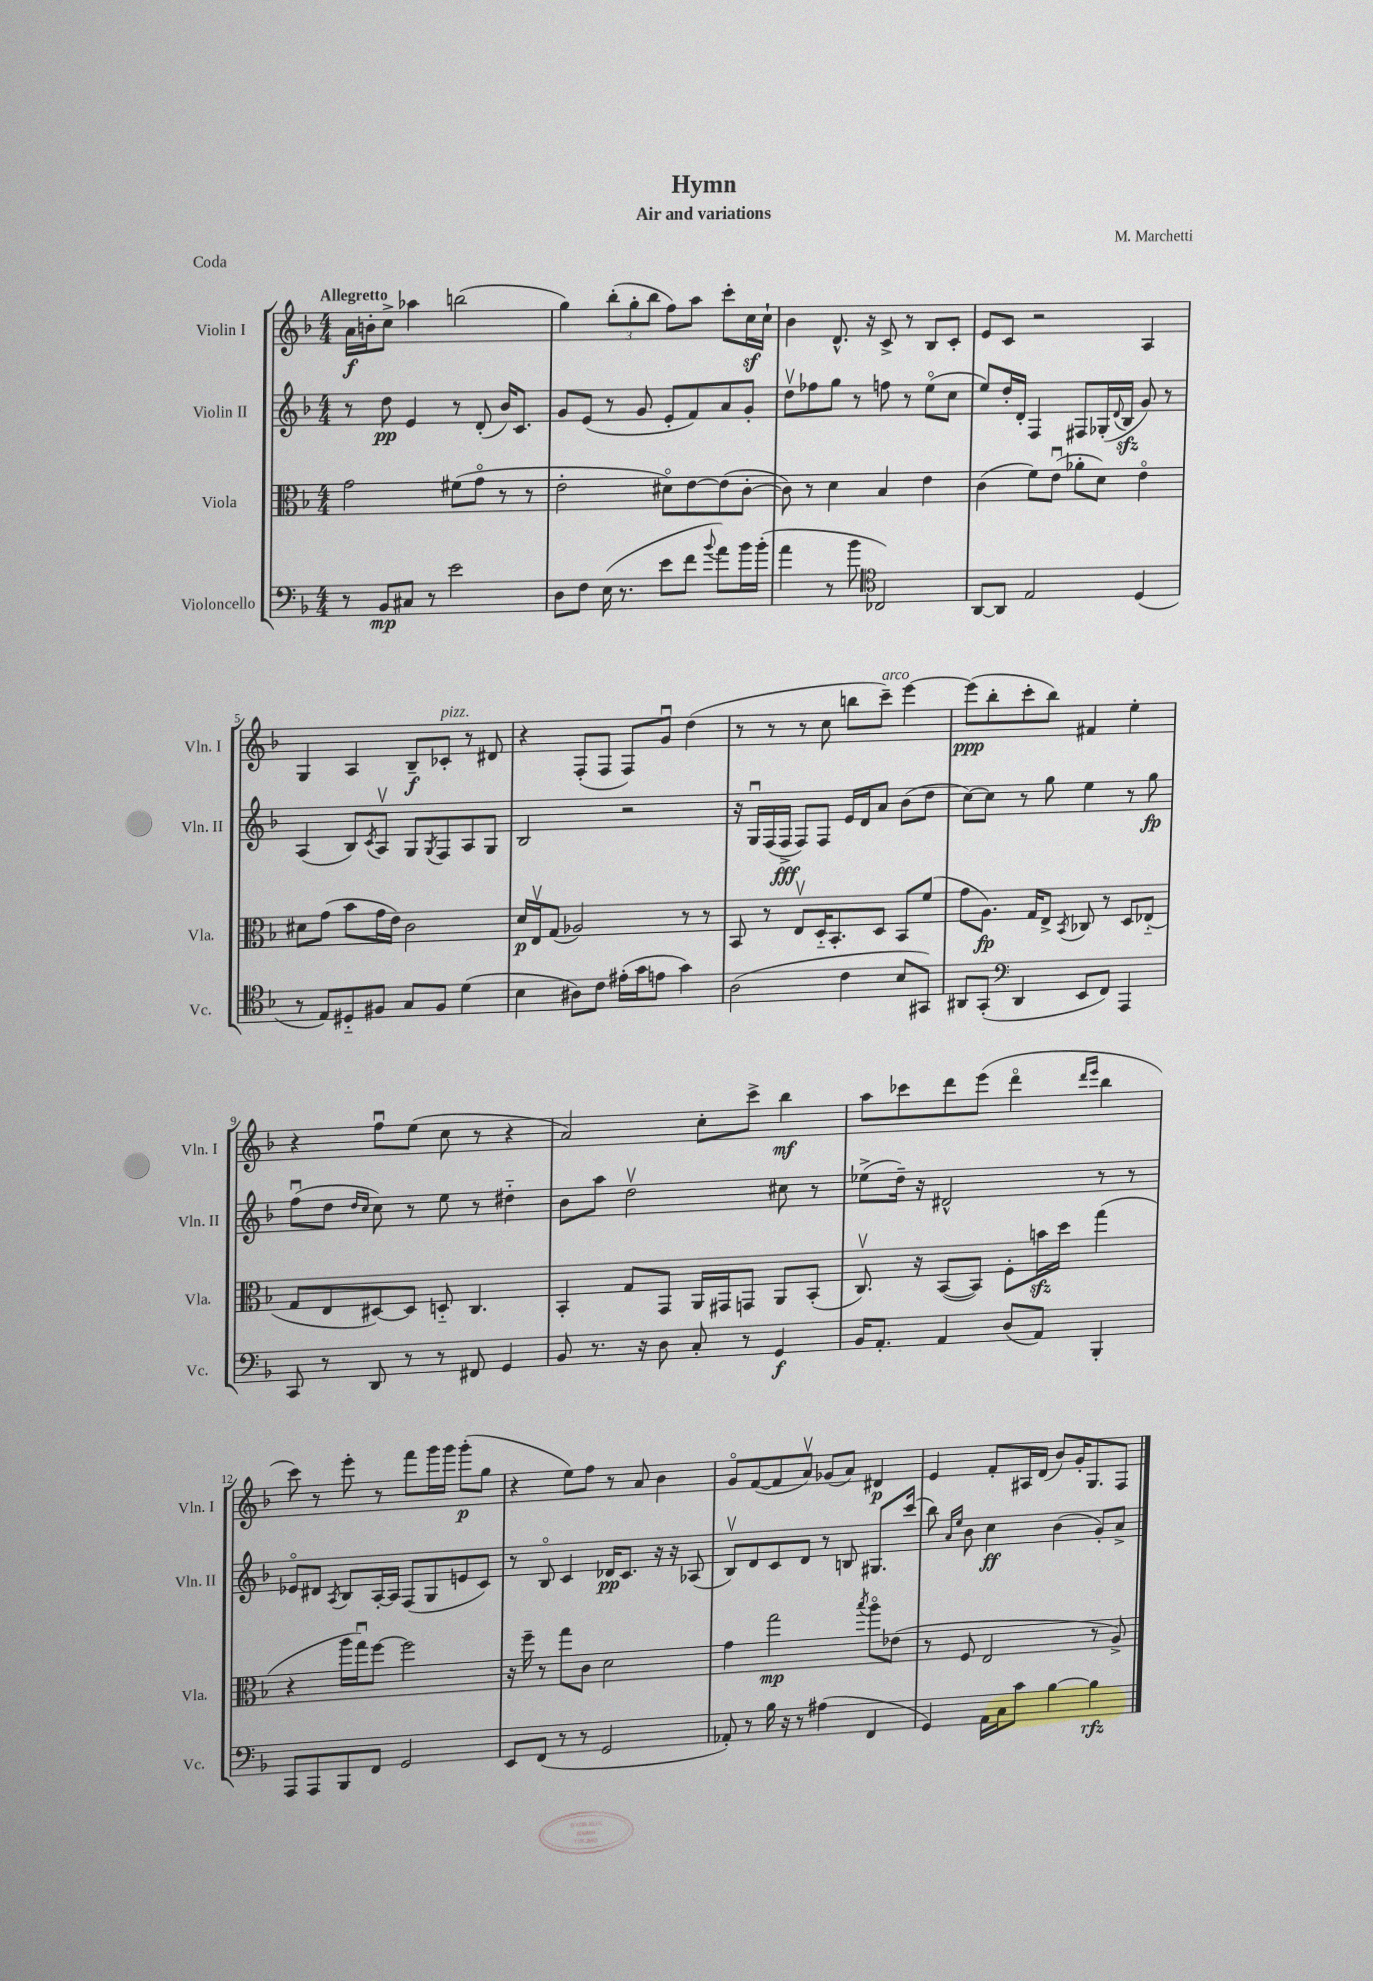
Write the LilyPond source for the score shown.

\header { title = "Hymn" composer = "M. Marchetti" subtitle = "Air and variations" piece = "Coda" }
<<
\new StaffGroup <<
\new Staff = "s0" \with { instrumentName = "Violin I" shortInstrumentName = "Vln. I" } {
    \clef treble \key f \major \numericTimeSignature \time 4/4 \tempo "Allegretto"
    a'16\f b'16-. c''8-> aes''4 b''2( |
    g''4) \tuplet 3/2 { bes''8-.( g''8-. bes''8 } f''8) a''8 c'''8-. c''16\sf c''16-! |
    bes'4 d'8.-^ r16 c'8-> r8 bes8 c'8-. |
    e'8 c'8 r2 a4 |
    g4 a4 bes8--\f ces'8-.^\markup { \italic "pizz." } r8 dis'8 |
    r4 f8-.( f8 f8) g'8\downbow d''4( |
    r8 r8 r8 c''8 b''8 c'''8--^\markup { \italic "arco" }) e'''4~ |
    e'''8\ppp( bes''8-. c'''8-. bes''8) fis'4 e''4-. |
    r4 f''8\downbow e''8( c''8 r8 r4 |
    a'2) c''8-. c'''8-> bes''4\mf |
    a''8 ces'''8 d'''8 e'''8( d'''4\flageolet \grace { d'''16 e'''16 } bes''4 |
    c'''8) r8 e'''8-. r8 f'''8 g'''16 g'''16 g'''8-.\p( g''8 |
    r4 e''8) f''8 r8 a'8 bes'4 |
    g'8\flageolet f'8~( f'8 a'8\upbow) ges'8( a'8) dis'4\p |
    e'4 f'8-. ais16 d'16( bes'8) g'16-. g8. f8 \bar "|." |
}
\new Staff = "s1" \with { instrumentName = "Violin II" shortInstrumentName = "Vln. II" } {
    \clef treble \key f \major \numericTimeSignature \time 4/4
    r8 d''8\pp e'4 r8 d'8-.( bes'16) c'8. |
    g'8 e'8( r8 g'8 e'8-. f'8) a'8 g'8-. |
    d''8\upbow fes''8 g''8 r8 f''8 r8 e''8\flageolet( c''8 |
    e''8) d''16-. d'16-. f4 fis8 ges16-.( \appoggiatura { d'8 } bes16\sfz g'8) r8 |
    a4( bes8) \acciaccatura { c'8 } a8\upbow g8 \acciaccatura { g8 } f8 a8 g8 |
    bes2 r2 |
    r16 g16\downbow f16( f16->\fff f8) f8 e'16 d'16 a'8 bes'8( d''8 |
    c''8~) c''8 r8 g''8 e''4 r8 g''8\fp |
    f''8\downbow( d''8 \grace { d''16 c''16 } c''8) r8 e''8 r8 dis''4-_ |
    bes'8 a''8 d''2\upbow cis''8 r8 |
    ees''8->( d''16--) r16 dis'2-^ r8 r8 |
    ees'8\flageolet dis'8 \acciaccatura { a8 } bes8 a16~-. a16 f8( g8 e'8 c'8) |
    r8 bes8\flageolet c'4 des'16\pp c'8. r16 r16 aes8( |
    bes8\upbow) d'8 c'8 d'8 r8 b8 gis8. c'''16( |
    bes''8) \grace { a'16 e''16 } bes'8 c''4\ff bes'4( g'8-.) a'8-> \bar "|." |
}
\new Staff = "s2" \with { instrumentName = "Viola" shortInstrumentName = "Vla." } {
    \clef alto \key f \major \numericTimeSignature \time 4/4
    g'2 fis'8( g'8\flageolet r8 r8 |
    e'2-. dis'8\flageolet) e'8~ e'8( c'8~-. |
    c'8) r8 d'4 bes4 e'4 |
    c'4( f'8) e'8\downbow( aes'8-. d'8) e'4\flageolet |
    dis'8 g'8( bes'8 g'16 e'16) c'2 |
    d'16\p e16\upbow g8( aes2) r8 r8 |
    bes,8 r8 e8\upbow d16-_ bes,8.-. d8 bes,8 f'8( |
    g'8 a8.\fp) g16 e8-> \acciaccatura { bes,8 } ces8 r8 d8 ees8-_( |
    g8 e8 dis8~) dis8 d8-_ c4. |
    bes,4-. g8 g,8 a,16 gis,16 g,8 a,8 bes,8-.( |
    c8.\upbow) r16 bes,8~( bes,8) f8-. b'16\sfz d''16 g''4( |
    r4 a''16 g''16\downbow) f''8~ f''2 |
    r16 f''16-- r8 g''8 c'8 d'2 |
    g'4 g''2\mp \acciaccatura { bes''8 } a''8\flageolet ees'8( |
    r8 f8 e2 r8 a8->) \bar "|." |
}
\new Staff = "s3" \with { instrumentName = "Violoncello" shortInstrumentName = "Vc." } {
    \clef bass \key f \major \numericTimeSignature \time 4/4
    r8 bes,8\mp cis8 r8 e'2 |
    d8 f8 e16( r8. e'8 f'8 \appoggiatura { bes'8 } a'8) bes'16 bes'16-.( |
    a'4 r8 bes'8 \clef tenor ces2) |
    a,8~ a,8 e2 d4( |
    r8 e8) dis8-_ fis8 g8 fis8 d'4( |
    bes4 ais8) c'8 eis'16-.( g'16 e'8 g'4) |
    a2( c'4 bes8 gis,8) |
    ais,8 g,8-.( \clef bass d,4 e,8 f,8) a,,4 |
    c,8 r8 d,8 r8 r8 fis,8 g,4 |
    bes,8 r8. r16 d8 c8-. r8 g,4\f |
    bes,16 a,8.-. a,4 d8( a,8) bes,,4-. |
    a,,8 a,,8 bes,,8 f,8 g,2 |
    e,8 f,8( r8 r8 g,2 |
    aes,8-.) r8 bes16 r16 r8 ais4( f,4 |
    g,4) a,16 c16 c'8 bes4~ bes4\rfz \bar "|." |
}
>>
>>
